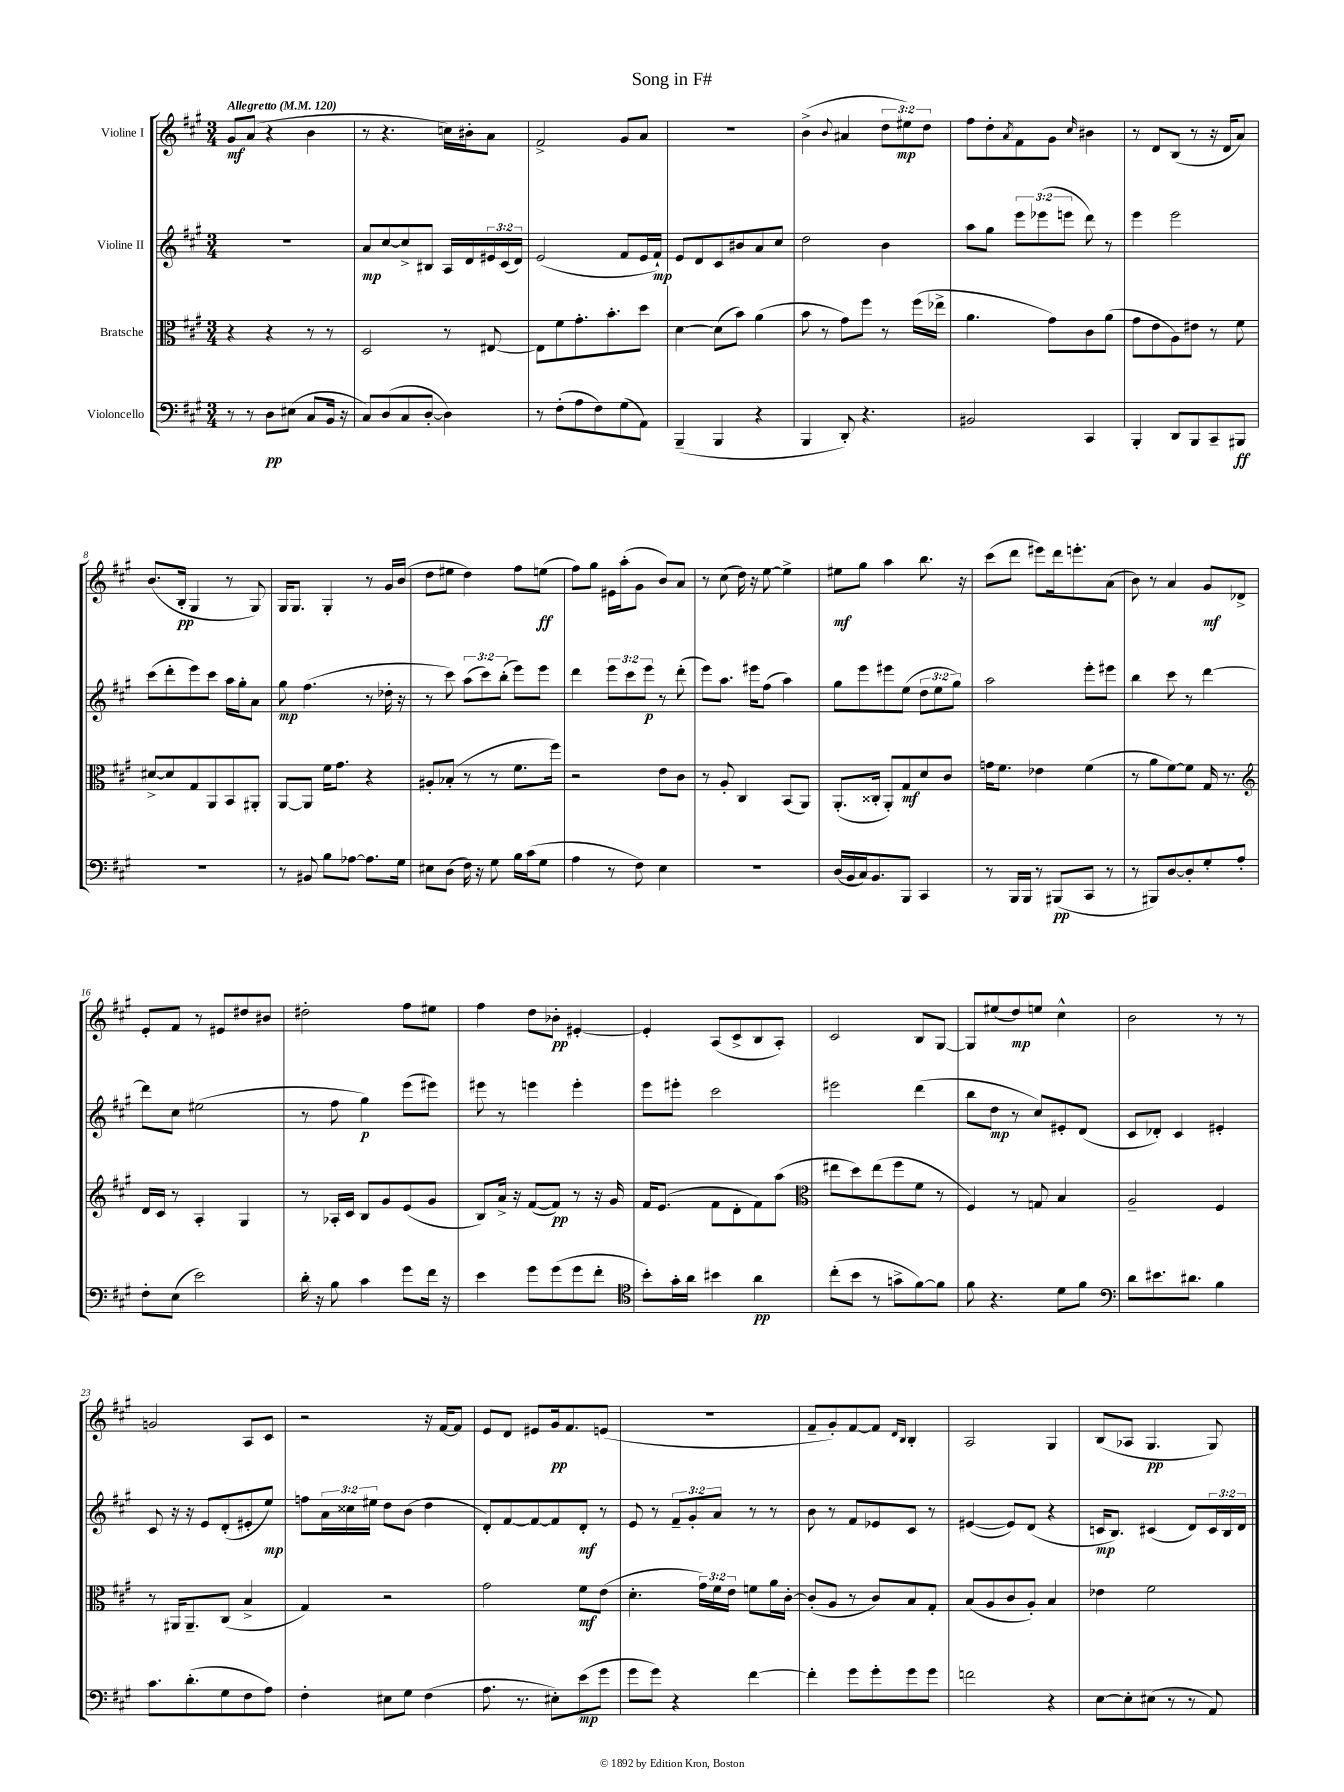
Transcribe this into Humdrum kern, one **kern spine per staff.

**kern	**dynam	**kern	**dynam	**kern	**dynam	**kern	**dynam
*part4	*part4	*part3	*part3	*part2	*part2	*part1	*part1
*staff4	*staff4	*staff3	*staff3	*staff2	*staff2	*staff1	*staff1
*I"Violoncello	*	*I"Bratsche	*	*I"Violine II	*	*I"Violine I	*
*clefF4	*	*clefC3	*	*clefG2	*	*clefG2	*
*k[f#c#g#]	*	*k[f#c#g#]	*	*k[f#c#g#]	*	*k[f#c#g#]	*
*M3/4	*	*M3/4	*	*M3/4	*	*M3/4	*
*MM120	*	*MM120	*	*MM120	*	*MM120	*
=1	=1	=1	=1	=1	=1	=1	=1
!	!	!	!	!	!	!LO:TX:a:B:t=Allegretto	!
8r	.	4r	.	2.r	.	8g#/L	mf
8r	.	.	.	.	.	(8a/J	.
8D\L	pp	4r	.	.	.	4r	.
(8E#X\J	.	.	.	.	.	.	.
8C#/L	.	8r	.	.	.	4b\	.
16BB/Jk	.	8r	.	.	.	.	.
16r	.	.	.	.	.	.	.
=2	=2	=2	=2	=2	=2	=2	=2
8C#/L)	.	2D/	.	8a/L	mp	8r	.
(8D/	.	.	.	[8cc#/	.	4.r	.
8C#/	.	.	.	8cc#^/]	.	.	.
[8D'/J	.	.	.	8B#X/J	.	.	.
4D\])	.	8r	.	16A/LL	.	16ccn\LL)	.
.	.	.	.	16d/	.	16b#X'\J	.
.	.	[8E#X/	.	24e#X/	.	8a\J	.
.	.	.	.	(24c#/	.	.	.
.	.	.	.	24d/JJ)	.	.	.
=3	=3	=3	=3	=3	=3	=3	=3
8r	.	8E#\L]	.	(2e/	.	2f#^/	.
(8F#'\L	.	8f#\	.	.	.	.	.
8A\	.	8.g#'\	.	.	.	.	.
8F#\)	.	.	.	.	.	.	.
.	.	8.b'\	.	.	.	.	.
(8G#\	.	.	.	8f#/L	.	8g#/L	.
8AA\J)	.	8dd\J	.	16e/L	.	8a/J	.
.	.	.	.	16f#`/JJ)	mp	.	.
=4	=4	=4	=4	=4	=4	=4	=4
(4BBB~/	.	[4d\	.	8e/L	.	2.r	.
.	.	.	.	8d/	.	.	.
4BBB/	.	(8d\L]	.	8c#/	.	.	.
.	.	8b\J)	.	8b#X/	.	.	.
4r	.	(4a\	.	8a/	.	.	.
.	.	.	.	8cc#/J	.	.	.
=5	=5	=5	=5	=5	=5	=5	=5
4BBB/	.	8b\	.	2dd\	.	(4b^\	.
.	.	8r	.	.	.	.	.
.	.	.	.	.	.	8qqb/	.
8DD'/)	.	8g#\L)	.	.	.	4a#X/	.
4.r	.	8ff#\J	.	.	.	.	.
.	.	8r	.	4b\	.	12dd\L	.
.	.	.	.	.	.	12ee#X\)	mp
.	.	(16ff#\LL	.	.	.	.	.
.	.	.	.	.	.	12dd\J	.
.	.	16ee-X^\JJ	.	.	.	.	.
=6	=6	=6	=6	=6	=6	=6	=6
2BB#X/	.	4.a\	.	8aa\L	.	8ff#\L	.
.	.	.	.	8gg#\J	.	8dd'\	.
.	.	.	.	.	.	8qa/	.
.	.	.	.	12eee\L	.	8f#\	.
.	.	.	.	(12eee-X\	.	.	.
.	.	8g#\L)	.	.	.	8g#\J	.
.	.	.	.	12eeen\J	.	.	.
.	.	.	.	.	.	16qqcc#/	.
4CC#/	.	8c#\	.	8ddd\)	.	4b#X\	.
.	.	(8a\J	.	8r	.	.	.
=7	=7	=7	=7	=7	=7	=7	=7
4BBB'/	.	8g#\L	.	4eee\	.	8r	.
.	.	8e\	.	.	.	8d/L	.
8DD/L	.	8A\)	.	2eee\	.	(8B/J	.
8BBB/	.	8e#X\J	.	.	.	8r	.
8CC#~/	.	8r	.	.	.	16r	.
.	.	.	.	.	.	16d/KL	.
8BBB#X/J	ff	8f#\	.	.	.	8a/J)	.
!!LO:LB:g=z
=8	=8	=8	=8	=8	=8	=8	=8
2.r	.	[8d#X^/L	.	(8ccc#\L	.	(8.b/L	.
.	.	8d#/]	.	8ddd'\	.	.	.
.	.	.	.	.	.	16B'/Jk	pp
.	.	8G#/	.	8eee\)	.	4G#/	.
.	.	8AA/	.	8ccc#\J	.	.	.
.	.	8BB/	.	16aa\LL	.	8r	.
.	.	.	.	16gg#'\J	.	.	.
.	.	8AA#X'/J	.	8a\J	.	8G#/)	.
=9	=9	=9	=9	=9	=9	=9	=9
8r	.	[8AA/L	.	8gg#\	mp	16G#/KL	.
.	.	.	.	.	.	8.G#/J	.
8BB#X/	.	8AA/J]	.	(4.ff#\	.	.	.
8B\L	.	16f#\KL	.	.	.	4G#'/	.
.	.	8.g#\J	.	.	.	.	.
[8A-X\J	.	.	.	.	.	.	.
8.A-\L]	.	4r	.	8r	.	8r	.
.	.	.	.	16dd-X'\	.	16g#/LL	.
16G#\Jk	.	.	.	16r	.	(16b/JJ	.
=10	=10	=10	=10	=10	=10	=10	=10
8E#X\L	.	8A#X'/L	.	8r	.	8dd\L	.
(8D\J	.	(8B-X'/J	.	8ccc#\)	.	8ee#X\J	.
16F#\)	.	8r	.	(12aa\L	.	4dd\)	.
16r	.	.	.	.	.	.	.
.	.	.	.	12ccc#\)	.	.	.
8G#\	.	8r	.	.	.	.	.
.	.	.	.	(12bb'\J	.	.	.
16B\LL	.	8.f#\L	.	8eee\L)	.	8ff#\L	.
(16c#\J	.	.	.	.	.	.	.
8G#\J	.	.	.	8eee\J	.	(8een\J	ff
.	.	16ff#\Jk)	.	.	.	.	.
=11	=11	=11	=11	=11	=11	=11	=11
4A\	.	2r	.	4ddd\	.	8ff#\L)	.
.	.	.	.	.	.	8gg#\J	.
8r	.	.	.	12eee\L	.	16e#X\LL	.
.	.	.	.	.	.	(16aa'\J	.
.	.	.	.	12ccc#\	.	.	.
8F#\)	.	.	.	.	.	8g#\J	.
.	.	.	.	12eee\J	p	.	.
4E\	.	8e\L	.	8r	.	8b/L)	.
.	.	8c#\J	.	(8ddd'\	.	8a/J	.
=12	=12	=12	=12	=12	=12	=12	=12
2.r	.	8r	.	8eee\L)	.	8r	.
.	.	8A'/	.	8.aa\J	.	(8cc#\	.
.	.	4C#/	.	.	.	16dd\)	.
.	.	.	.	16eee#X\KL	.	16r	.
.	.	.	.	(8ff#\J	.	[8ee\	.
.	.	(8BB/L	.	4aa\)	.	4ee^\]	.
.	.	8AA/J)	.	.	.	.	.
=13	=13	=13	=13	=13	=13	=13	=13
(16D/LL	.	(8.AA'/L	.	8gg#\L	.	8ee#X\L	mf
16BB/	.	.	.	.	.	.	.
16C#/J)	.	.	.	8eee\	.	8gg#\J	.
8.BB/	.	16C##X'/Jk	.	.	.	.	.
.	.	8AA'/L)	.	8eee#X\	.	4aa\	.
8BBB/J	.	8G#/	mf	(8ee\J	.	.	.
4CC#/	.	8d/	.	12dd\L	.	8.bb\	.
.	.	.	.	12ee\	.	.	.
.	.	8c#/J	.	.	.	.	.
.	.	.	.	12gg#\J)	.	.	.
.	.	.	.	.	.	16r	.
=14	=14	=14	=14	=14	=14	=14	=14
8r	.	16gn\KL	.	2aa\	.	(8ccc#\L	.
.	.	8.f#\J	.	.	.	.	.
16BBB/LL	.	.	.	.	.	8ddd\J	.
16BBB/JJ	.	.	.	.	.	.	.
8r	.	4e-X\	.	.	.	8eee#X\L)	.
(8BBB#X/L	pp	.	.	.	.	16ddd\k	.
.	.	.	.	.	.	8.eeen'\	.
8CC#/J	.	(4f#\	.	8eee'\L	.	.	.
8r	.	.	.	8eee#X\J	.	(8a\J	.
=15	=15	=15	=15	=15	=15	=15	=15
8r	.	8r	.	4bb\	.	8b\)	.
8BBB#X/L)	.	8a\L	.	.	.	8r	.
[8D/	.	[8f#\)	.	8ccc#\	.	4a/	.
8D'/]	.	8f#\J]	.	8r	.	.	.
8G#'/	.	16G#/	.	[4ddd\	.	8g#/L	mf
.	.	8.r	.	.	.	.	.
8A'/J	.	.	.	.	.	8d-X^/J	.
!!LO:LB:g=z
=16	=16	=16	=16	=16	=16	=16	=16
*	*	*clefG2	*	*	*	*	*
8F#'\L	.	16d/LL	.	8ddd\L]	.	8e'/L	.
.	.	16c#/JJ	.	.	.	.	.
(8E\J	.	8r	.	8cc#\J	.	8f#/J	.
2e\)	.	4A'/	.	(2ee#X\	.	8r	.
.	.	.	.	.	.	8e#X/L	.
.	.	4G#/	.	.	.	8dd#X/	.
.	.	.	.	.	.	8b#X/J	.
=17	=17	=17	=17	=17	=17	=17	=17
16d'\	.	8r	.	8r	.	2dd#X'\	.
16r	.	.	.	.	.	.	.
8B\	.	16A-X'/LL	.	8ff#\	.	.	.
.	.	16c#/JJ	.	.	.	.	.
4c#\	.	8B/L	.	4gg#\)	p	.	.
.	.	8g#/	.	.	.	.	.
8g#\L	.	(8e/	.	(8eee\L	.	8ff#\L	.
16f#\Jk	.	8g#/J	.	8eee#X\J)	.	8ee#X\J	.
16r	.	.	.	.	.	.	.
=18	=18	=18	=18	=18	=18	=18	=18
4e\	.	8B/L)	.	8eee#X\	.	4ff#\	.
.	.	16a^/Jk	.	8r	.	.	.
.	.	16r	.	.	.	.	.
8g#\L	.	([8f#/L	.	4eeen\	.	8dd\L	.
(8g#\	.	8f#/J])	pp	.	.	8b-X'\J	pp
8g#\	.	8r	.	4eee'\	.	[4e#X'/	.
8f#'\J	.	16r	.	.	.	.	.
.	.	16g#/	.	.	.	.	.
=19	=19	=19	=19	=19	=19	=19	=19
*clefC4	*	*	*	*	*	*	*
8b'\L)	.	16f#/KL	.	8eee\L	.	4e#'/]	.
.	.	(8.e/J	.	.	.	.	.
16g#'\L	.	.	.	8eee#X'\J	.	.	.
16a\JJ	.	.	.	.	.	.	.
4b#X\	.	8f#\L	.	2ccc#\	.	(8A/L	.
.	.	8d'\	.	.	.	8c#^/	.
4a\	pp	8f#\)	.	.	.	8B/	.
.	.	(8aa\J	.	.	.	8A'/J)	.
=20	=20	=20	=20	=20	=20	=20	=20
*	*	*clefC3	*	*	*	*	*
(8cc#'\L	.	8ee#X\L	.	2eee#X\	.	2c#/	.
8b\J	.	8dd\)	.	.	.	.	.
8r	.	(8ee#\	.	.	.	.	.
8gn^\L	.	8ff#\	.	.	.	.	.
[8f#\)	.	8f#\J	.	(4ddd\	.	8B/L	.
8f#\J]	.	8r	.	.	.	[8G#/J	.
=21	=21	=21	=21	=21	=21	=21	=21
8f#\	.	4F#/)	.	8bb\L	.	8G#/L]	.
4.r	.	.	.	8dd\J	mp	(8ee#X/	.
.	.	8r	.	8r	.	8dd/)	mp
.	.	8Gn/	.	8cc#/L)	.	8een/J	.
8d\L	.	4B/	.	8e#X'/	.	4cc#^^\	.
8f#\J	.	.	.	(8d/J	.	.	.
=22	=22	=22	=22	=22	=22	=22	=22
*clefF4	*	*	*	*	*	*	*
8d\L	.	2A~/	.	8c#/L	.	2b\	.
8.e#X\	.	.	.	8d-X'/J)	.	.	.
.	.	.	.	4c#/	.	.	.
8.d#X\J	.	.	.	.	.	.	.
4B\	.	4F#/	.	4e#X'/	.	8r	.
.	.	.	.	.	.	8r	.
!!LO:LB:g=z
=23	=23	=23	=23	=23	=23	=23	=23
8.c#\L	.	8r	.	8c#/	.	2gn/	.
.	.	16AA#X/KL	.	16r	.	.	.
(8.d'\	.	8.AA#~/	.	16r	.	.	.
.	.	.	.	8e/L	.	.	.
8G#\	.	(8C#/J	.	(8d'/	.	.	.
8F#\	.	4B^/	.	8e#X'/	.	8A/L	.
8A\J)	.	.	.	8ee/J)	mp	8c#/J	.
=24	=24	=24	=24	=24	=24	=24	=24
4F#'\	.	4G#/)	.	8ffn\L	.	2r	.
.	.	.	.	24a\L	.	.	.
.	.	.	.	24cc##X\	.	.	.
.	.	.	.	24ee#X\JJ	.	.	.
8E#X\L	.	2r	.	8dd\L	.	.	.
8G#\J	.	.	.	(8b\J	.	.	.
(4F#\	.	.	.	4dd\	.	16r	.
.	.	.	.	.	.	[16f#/KL	.
.	.	.	.	.	.	8f#/J]	.
=25	=25	=25	=25	=25	=25	=25	=25
8.A\	.	2g#\	.	8d'/L)	.	8e/L	.
.	.	.	.	[8f#/	.	8d/J	.
8.r	.	.	.	.	.	.	.
.	.	.	.	8f#/_	.	8e#X/L	.
8E#X'\L)	.	.	.	8f#/]	.	16g#/k	pp
.	.	.	.	.	.	8.f#/	.
(8e\	mp	8f#\L	mf	8d'/J	mf	.	.
8g#\J	.	(8e\J	.	8r	.	(8en/J	.
=26	=26	=26	=26	=26	=26	=26	=26
8g#\L	.	4.d'\	.	8e/	.	2.r	.
8g#\J)	.	.	.	8r	.	.	.
4r	.	.	.	12f#~/L	.	.	.
.	.	.	.	12g#'/	.	.	.
.	.	24g#\LL)	.	.	.	.	.
.	.	24f#\	.	12a/J	.	.	.
.	.	24e\JJ	.	.	.	.	.
[4f#\	.	8fn\L	.	8r	.	.	.
.	.	16a\L	.	8r	.	.	.
.	.	[16c#'\JJ	.	.	.	.	.
=27	=27	=27	=27	=27	=27	=27	=27
4f#'\]	.	(8c#'/L]	.	8b\	.	8f#~/L	.
.	.	8A/J	.	8r	.	8g#'/)	.
8g#\L	.	8r	.	8f#/L	.	[8f#/	.
8g#'\	.	8c#/L)	.	8e-X/	.	8f#/J]	.
.	.	.	.	.	.	16qqd/LL	.
.	.	.	.	.	.	16qqB/JJ	.
8g#\	.	8B/	.	8c#/J	.	4B'/	.
8g#\J	.	8G#'/J	.	8r	.	.	.
=28	=28	=28	=28	=28	=28	=28	=28
2fn\	.	(8B/L	.	([4e#X/	.	2A/	.
.	.	8A/	.	.	.	.	.
.	.	8c#/	.	8e#/L])	.	.	.
.	.	8A'/J)	.	(8d/J	.	.	.
4r	.	4B/	.	4r	.	4G#/	.
=29	=29	=29	=29	=29	=29	=29	=29
[8E\L	.	4e-X\	.	16cn/KL	mp	(8B/L	.
.	.	.	.	8.B/J)	.	.	.
8E'\]	.	.	.	.	.	8A-X/J	.
(8E#X\J	.	2f#\	.	(4c#X/	.	4.G#/	pp
8r	.	.	.	.	.	.	.
8r	.	.	.	8d/L)	.	.	.
8AA/)	.	.	.	24c#/L	.	8G#/)	.
.	.	.	.	24B/	.	.	.
.	.	.	.	24d/JJ	.	.	.
==	==	==	==	==	==	==	==
*-	*-	*-	*-	*-	*-	*-	*-
